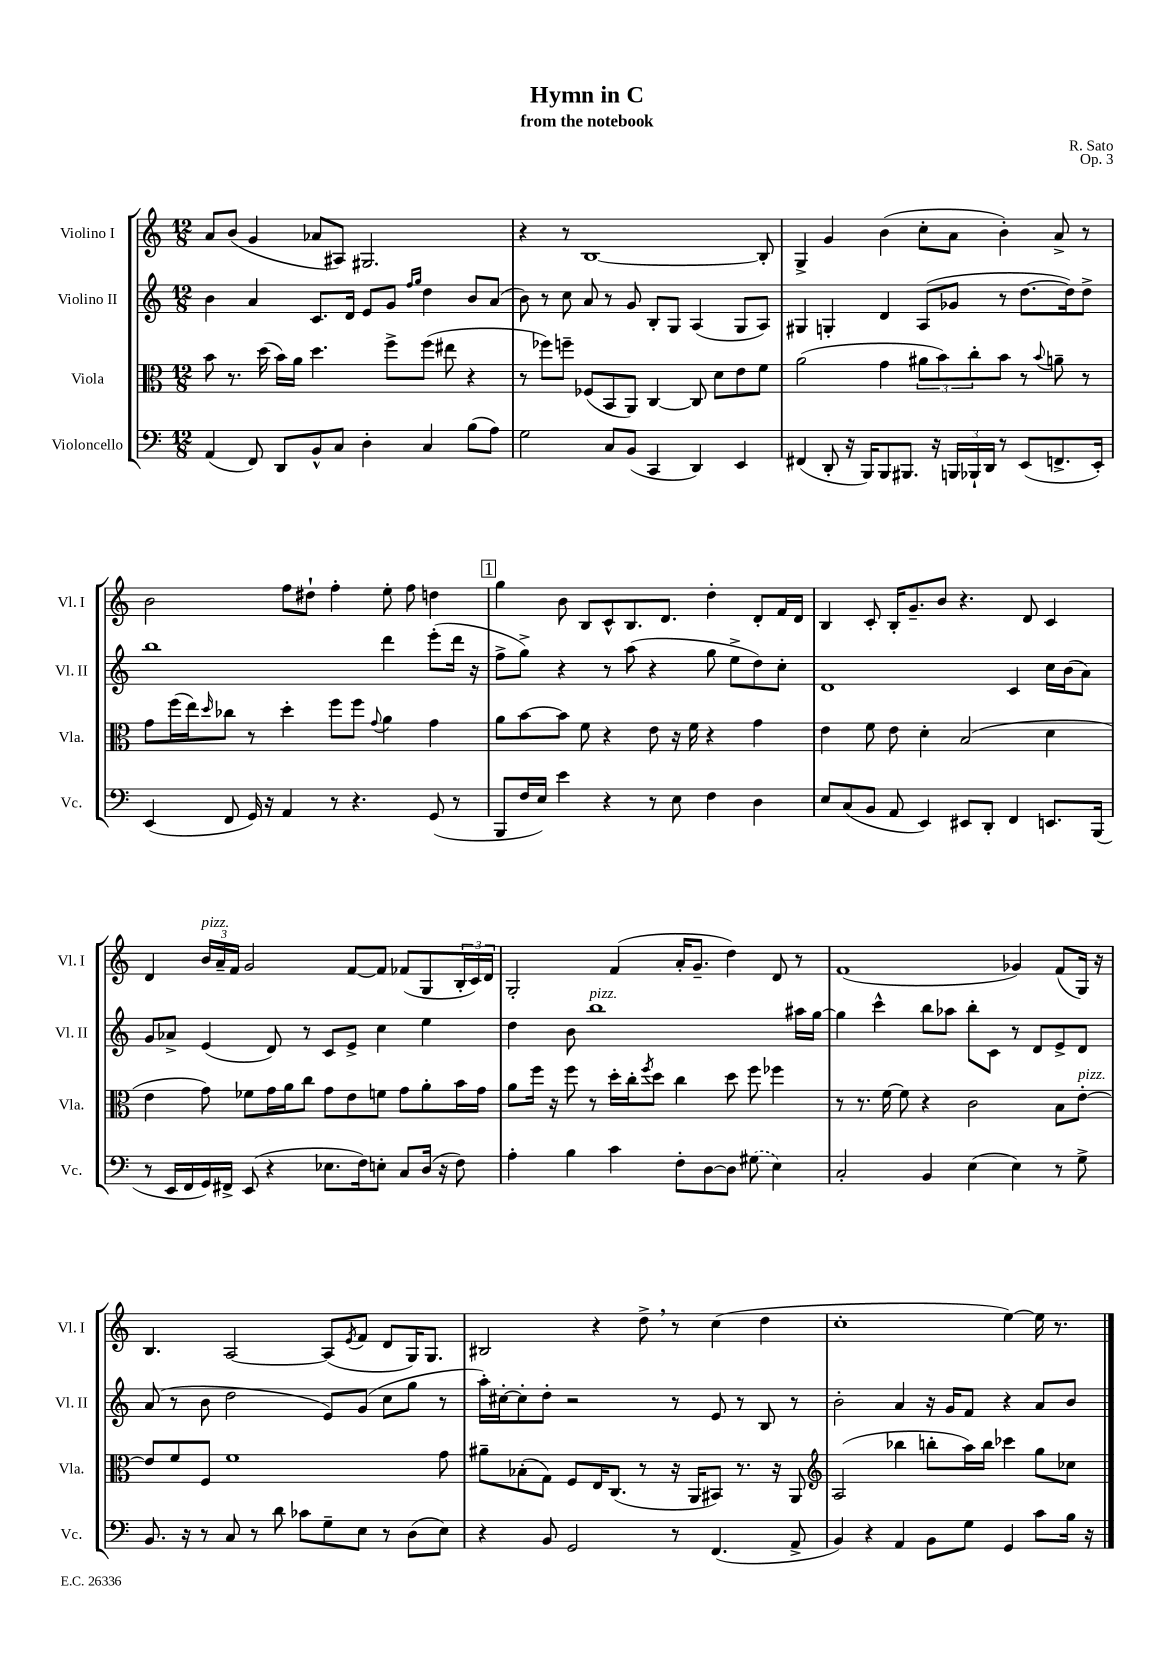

**kern	**kern	**kern	**kern
*staff4	*staff3	*staff2	*staff1
*clefF4	*clefC3	*clefG2	*clefG2
*k[]	*k[]	*k[]	*k[]
*M12/8	*M12/8	*M12/8	*M12/8
(4AA	8b	4b	8a
.	8.r	.	(8b
8FF)	.	4a	4g
.	(16dd	.	.
8DD	16b)	.	.
.	16a	.	.
8BB^^	4.dd	8.c	8a-
8C	.	.	8A#)
.	.	16d	.
4D'	.	8e	2.G#
.	8ff^	8g	.
.	.	16qqff	.
.	.	16qqgg	.
4C	(8ff	4dd	.
.	8ee#	.	.
(8B	4r	8b	.
8A)	.	(8a	.
=	=	=	=
2G	8r	8b)	4r
.	8ff-)	8r	.
.	8ff~	8cc	8r
.	(8F-	8a	[1B
8C	8BB	8r	.
(8BB	8AA)	8g	.
4CC	[4C	8B'	.
.	.	8G	.
4DD)	8C]	(4A	.
.	8d	.	.
4EE	8e	8G	.
.	8f	8A)	8B']
=	=	=	=
(4FF#	(2a	4G#	4G^
8DD'	.	4G'	4g
16r	.	.	.
16BBB)	.	.	.
8BBB	4g	4d	(4b
8.BBB#	.	.	.
.	12a#	(8A	8cc'
16r	.	.	.
.	12b)	.	.
24BBB	.	8g-	8a
24BBB-`	12cc'	.	.
24DD	.	.	.
8r	8b	8r	4b')
(8EE	8r	[8.dd	.
.	8qqb	.	.
8.FF^	8a~	.	8a^
.	.	16dd])	.
.	8r	8dd^	8r
16EE')	.	.	.
=	=	=	=
(4EE	8g	1bb	2b
.	(16ff	.	.
.	16ee)	.	.
.	16qqdd	.	.
8FF	8cc-	.	.
16GG)	8r	.	.
16r	.	.	.
4AA	4dd'	.	8ff
.	.	.	8dd#`
8r	8ff	.	4ff'
4.r	8ff	.	.
.	8qqg	.	.
.	4a	4ddd	8ee'
.	.	.	8ff
(8GG	4g	(8eee'	4dd
8r	.	16ddd	.
.	.	16r	.
=	=	=	=
8BBB	8a	8ff^	4gg
16F	[8b	8gg^)	.
16E)	.	.	.
4e	8b]	4r	8b
.	8f	.	8B
4r	4r	8r	8c^^
.	.	(8aa	8.B
8r	8e	4r	.
.	.	.	8.d
8E	16r	.	.
.	16f	.	.
4F	4r	8gg	4dd'
.	.	8ee^	.
4D	4g	8dd)	8d'
.	.	8cc'	16f
.	.	.	16d
=	=	=	=
8E	4e	1d	4B
(8C	.	.	.
8BB	8f	.	8c'
8AA	8e	.	16B'
.	.	.	8.g~
4EE)	4d'	.	.
.	.	.	8b
8EE#	(2B	.	4.r
8DD'	.	.	.
4FF	.	4c	.
.	.	.	8d
8.EE	4d	16cc	4c
.	.	(16b	.
.	.	8a)	.
(16BBB	.	.	.
=	=	=	=
8r	4e	8g	4d
16EE	.	8a-^	.
16FF	.	.	.
16GG)	8g)	(4e	24b
.	.	.	24a~
16FF#^	.	.	.
.	.	.	24f
(8EE	8f-	.	2g
4r	16g	8d)	.
.	16a	.	.
.	8cc	8r	.
8.E-	8g	8c	.
.	8e	8e^	[8f
16F)	.	.	.
8E'	8f	4cc	8f]
8C	8g	.	(8f-
(16D	8a'	4ee	8G
16r	.	.	.
8F)	16b	.	24B'
.	.	.	24c)
.	16g	.	.
.	.	.	24d
=	=	=	=
4A'	8a	4dd	2G'
.	16ff	.	.
.	16r	.	.
4B	8ff	8b	.
.	8r	1bb	.
4c	16dd'	.	(4f
.	16cc'	.	.
.	8qff	.	.
.	8dd	.	.
8F'	4cc	.	16a'
.	.	.	8.g~
[8D	.	.	.
8D]	8dd	.	4dd)
(8G#	8ff	.	.
4E)	4ff-	.	8d
.	.	16aa#	8r
.	.	[16gg	.
=	=	=	=
2C'	8r	4gg]	(1f
.	8.r	.	.
.	.	4ccc^^	.
.	[16f	.	.
.	8f]	.	.
4BB	4r	8bb	.
.	.	8aa-	.
(4E	2c	8bb'	.
.	.	8c	.
4E)	.	8r	4g-)
.	.	8d	.
8r	8B	8e^	(8f
8G^	[8e'	8d	16G)
.	.	.	16r
=	=	=	=
8.BB	8e]	(8a	4.B
.	8f	8r	.
16r	.	.	.
8r	8F	8b	.
8C	1f	2dd	[2A
8r	.	.	.
8d	.	.	.
8c-	.	.	.
8G~	.	8e)	(8A]
.	.	.	8qe
8E	.	(8g	8f
8r	.	8cc	8d
(8D	.	8gg	16G)
.	.	.	8.G
8E)	8g	8r	.
=	=	=	=
4r	8a#~	16aa')	2B#
.	.	[16cc#'	.
.	(8B-'	8cc#']	.
8BB	8G)	8dd'	.
2GG	8F	2r	.
.	16E	.	4r
.	(8.C	.	.
.	8r	.	8dd^
8r	16r	8r	8r
.	16AA	.	.
(4.FF	8BB#)	8e	(4cc
.	8.r	8r	.
.	.	8B	4dd
.	16r	.	.
8AA^	8AA	8r	.
=	=	=	=
*	*clefG2	*	*
4BB)	(2A	2b'	1cc'
4r	.	.	.
4AA	4bb-	4a	.
8BB	8bb'	16r	.
.	.	16g	.
8G	16aa)	8f	.
.	16bb	.	.
4GG	4ccc-	4r	[4ee)
8c	8gg	8a	16ee]
.	.	.	8.r
16B	8cc-	8b	.
16r	.	.	.
==	==	==	==
*-	*-	*-	*-
